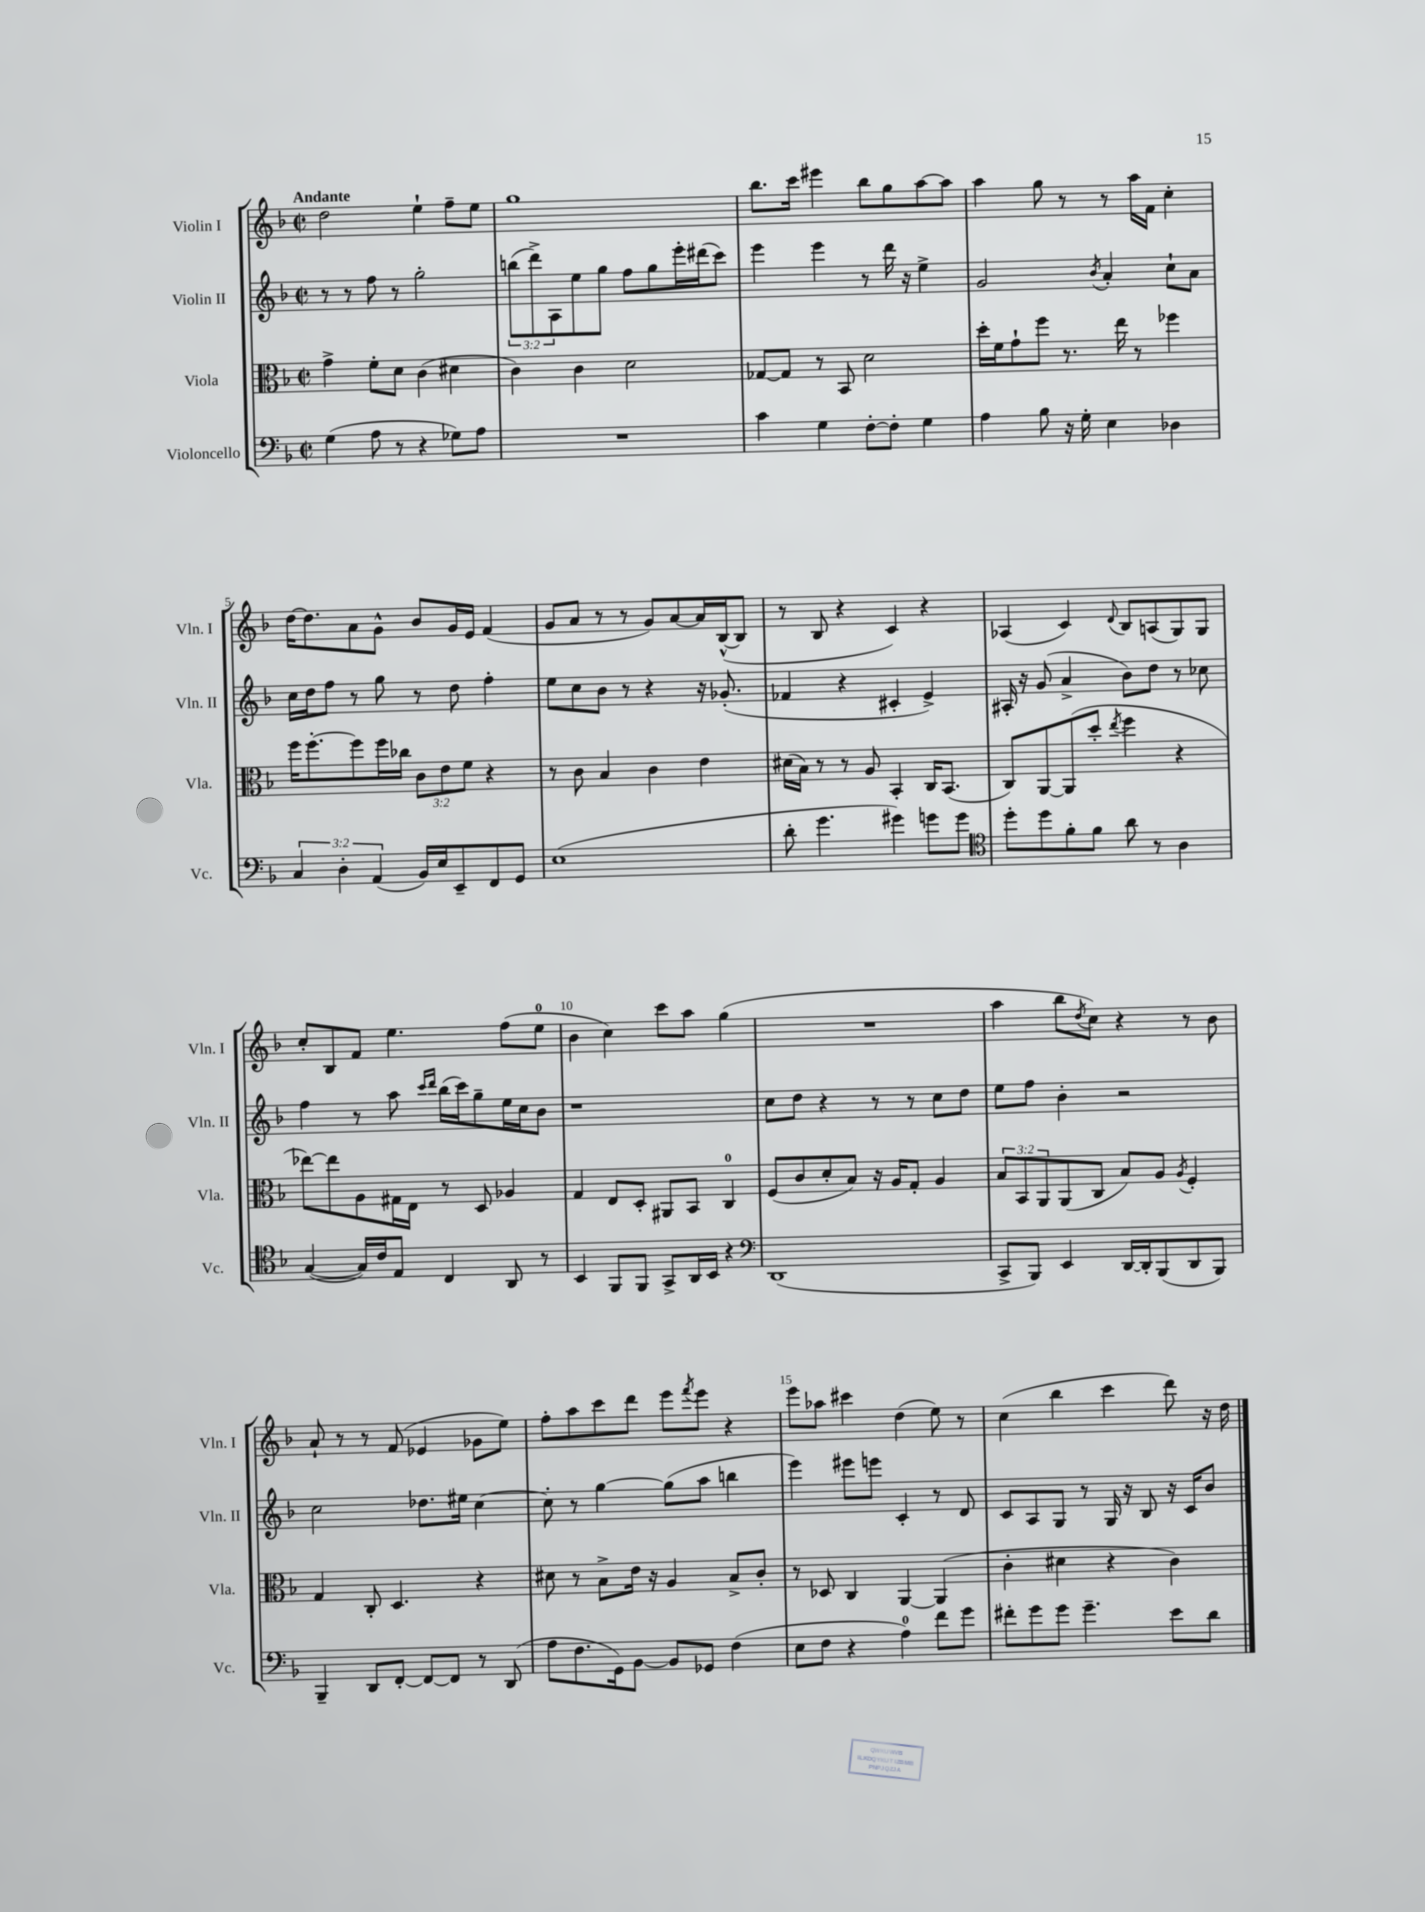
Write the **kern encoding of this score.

**kern	**kern	**kern	**kern
*staff4	*staff3	*staff2	*staff1
*clefF4	*clefC3	*clefG2	*clefG2
*k[b-]	*k[b-]	*k[b-]	*k[b-]
*M2/2	*M2/2	*M2/2	*M2/2
*met(c|)	*met(c|)	*met(c|)	*met(c|)
(4G	4g^	8r	2dd
.	.	8r	.
8A	8f'	8ff	.
8r	8d	8r	.
4r	(4c	2gg'	4ee`
8G-)	4d#	.	8ff~
8A	.	.	8ee
=	=	=	=
1r	4c)	(12bb	1gg
.	.	12ddd^)	.
.	.	12A	.
.	4c	8ee	.
.	.	8gg	.
.	2d	8ff	.
.	.	8gg	.
.	.	16eee'	.
.	.	(16ddd#	.
.	.	8ccc)	.
=	=	=	=
4c	[8G-	4eee	8.bb-
.	8G-]	.	.
.	.	.	16ccc
4G	8r	4eee	4eee#
.	8BB-	.	.
[8F'	2d	8r	8bb-
8F']	.	16ddd	8gg
.	.	16r	.
4G	.	4ee^	[8aa
.	.	.	8aa]
=	=	=	=
4A	16dd'	2g	4aa
.	16f	.	.
.	8g`	.	.
8B-	8ff	.	8gg
16r	8.r	.	8r
16G'	.	.	.
.	.	8qb-	.
4E	.	4a'	8r
.	16ee	.	.
.	8r	.	16aa
.	.	.	16f
4D-	4ff-	8cc`	4cc'
.	.	8a	.
=	=	=	=
6C	16ff	16cc	[16dd
.	[8.ff'	16dd	8.dd]
.	.	8ff	.
6D'	.	.	.
.	8ff]	8r	8a
(6AA	.	.	.
.	16ff	8gg	8g^^
.	16cc-	.	.
16BB-)	12c	8r	8b-
16E	.	.	.
.	12e	.	.
8EE~	.	8dd	16g
.	12f	.	.
.	.	.	16e
8FF	4r	4ff'	(4f
8GG	.	.	.
=	=	=	=
(1E	8r	8ee	8g
.	8c	8cc	8a
.	4B-	8b-	8r
.	.	8r	8r
.	4c	4r	8g)
.	.	.	[8a
.	4e	16r	16a]
.	.	(8.g-'	([16B-^^
.	.	.	8B-]
=	=	=	=
8d'	(16d#	4f-	8r
.	16B-)	.	.
4.g	8r	.	8B-
.	8r	4r	4r
.	8A	.	.
4g#)	4BB-'	4c#'	4c)
8g	16C	4e^)	4r
.	(8.BB-	.	.
8g	.	.	.
=	=	=	=
*clefC4	*	*	*
8dd'	8C)	16A#'	(4A-
.	.	16r	.
8dd	[8AA	(8g	.
8f'	(8AA]	4a^	4c)
8f	8dd'	.	.
.	8qee	.	8qqd
8a	4ff	8b-)	8B-
8r	.	8dd	(8A
4A	4r	8r	8G)
.	.	8cc-	8G
=	=	=	=
([4G	[8ee-)	4ff	8cc'
.	8ee-]	.	8B-
16G])	8A	8r	8f
16c	.	.	.
8E	16G#	8aa	4.ee
.	16E	.	.
.	.	16qqccc	.
.	.	16qqddd	.
4C	8r	(16bb-	.
.	.	16ccc)	.
.	8D	8gg~	.
8AA	4A-	16ee	(8ff
.	.	16cc	.
8r	.	8b-	8ee
=	=	=	=
4BB-	4G	1r	4b-
8FF	8E	.	4cc)
8FF	8D'	.	.
8GG^	8AA#	.	8ccc
16AA	8BB-	.	8aa
16BB-	.	.	.
4r	4C	.	(4gg
=	=	=	=
*clefF4	*	*	*
(1DD	(8F	8cc	1r
.	8c	8dd	.
.	8d'	4r	.
.	8B-)	.	.
.	16r	8r	.
.	16A	.	.
.	8G'	8r	.
.	4A	8cc	.
.	.	8dd	.
=	=	=	=
8CC^	12B-	8ee	4aa
.	12BB-	.	.
8BBB-)	.	8ff	.
.	12AA	.	.
4EE	(8AA	4b-'	8bb-
.	.	.	8qdd
.	8C	.	8cc)
[16DD	8B-)	2r	4r
16DD']	.	.	.
(8BBB-	8A	.	.
.	8qA	.	.
8DD	4F'	.	8r
8BBB-)	.	.	8b-
=	=	=	=
4BBB-~	4G	2cc	8a`
.	.	.	8r
8DD	8C'	.	8r
[8FF'	4.D	.	(8f
8FF_	.	8.dd-	4e-
8FF]	.	.	.
.	.	16ee#	.
8r	4r	[4cc	8g-
(8DD	.	.	8ee)
=	=	=	=
8A	8d#	8cc']	8ff'
8.F	8r	8r	8aa
.	8B-^	[4gg	8ccc
16GG)	.	.	.
[8BB-	16e	.	8ddd
.	16r	.	.
8BB-]	4A	(8gg]	8eee
.	.	.	8qfff
8GG-	.	8aa	8eee
(4F	8B-^	4bb	4r
.	8c'	.	.
=	=	=	=
8E	8r	4eee)	8eee
8F	8D-	.	8aa-
4r	4C	8eee#	4ccc#
.	.	8eee	.
4A)	[4AA	4c'	(4dd
8f	(4AA]	8r	8ee)
8g	.	8d	8r
=	=	=	=
8f#'	4c'	8c	(4cc
8g	.	8A	.
8g	4d#	8G	4bb-
4.g~	.	8r	.
.	4r	16G	4ccc
.	.	16r	.
.	.	8B-	.
8e	4c)	16r	8ddd)
.	.	16c	.
8d	.	8b-	16r
.	.	.	16dd
==	==	==	==
*-	*-	*-	*-
